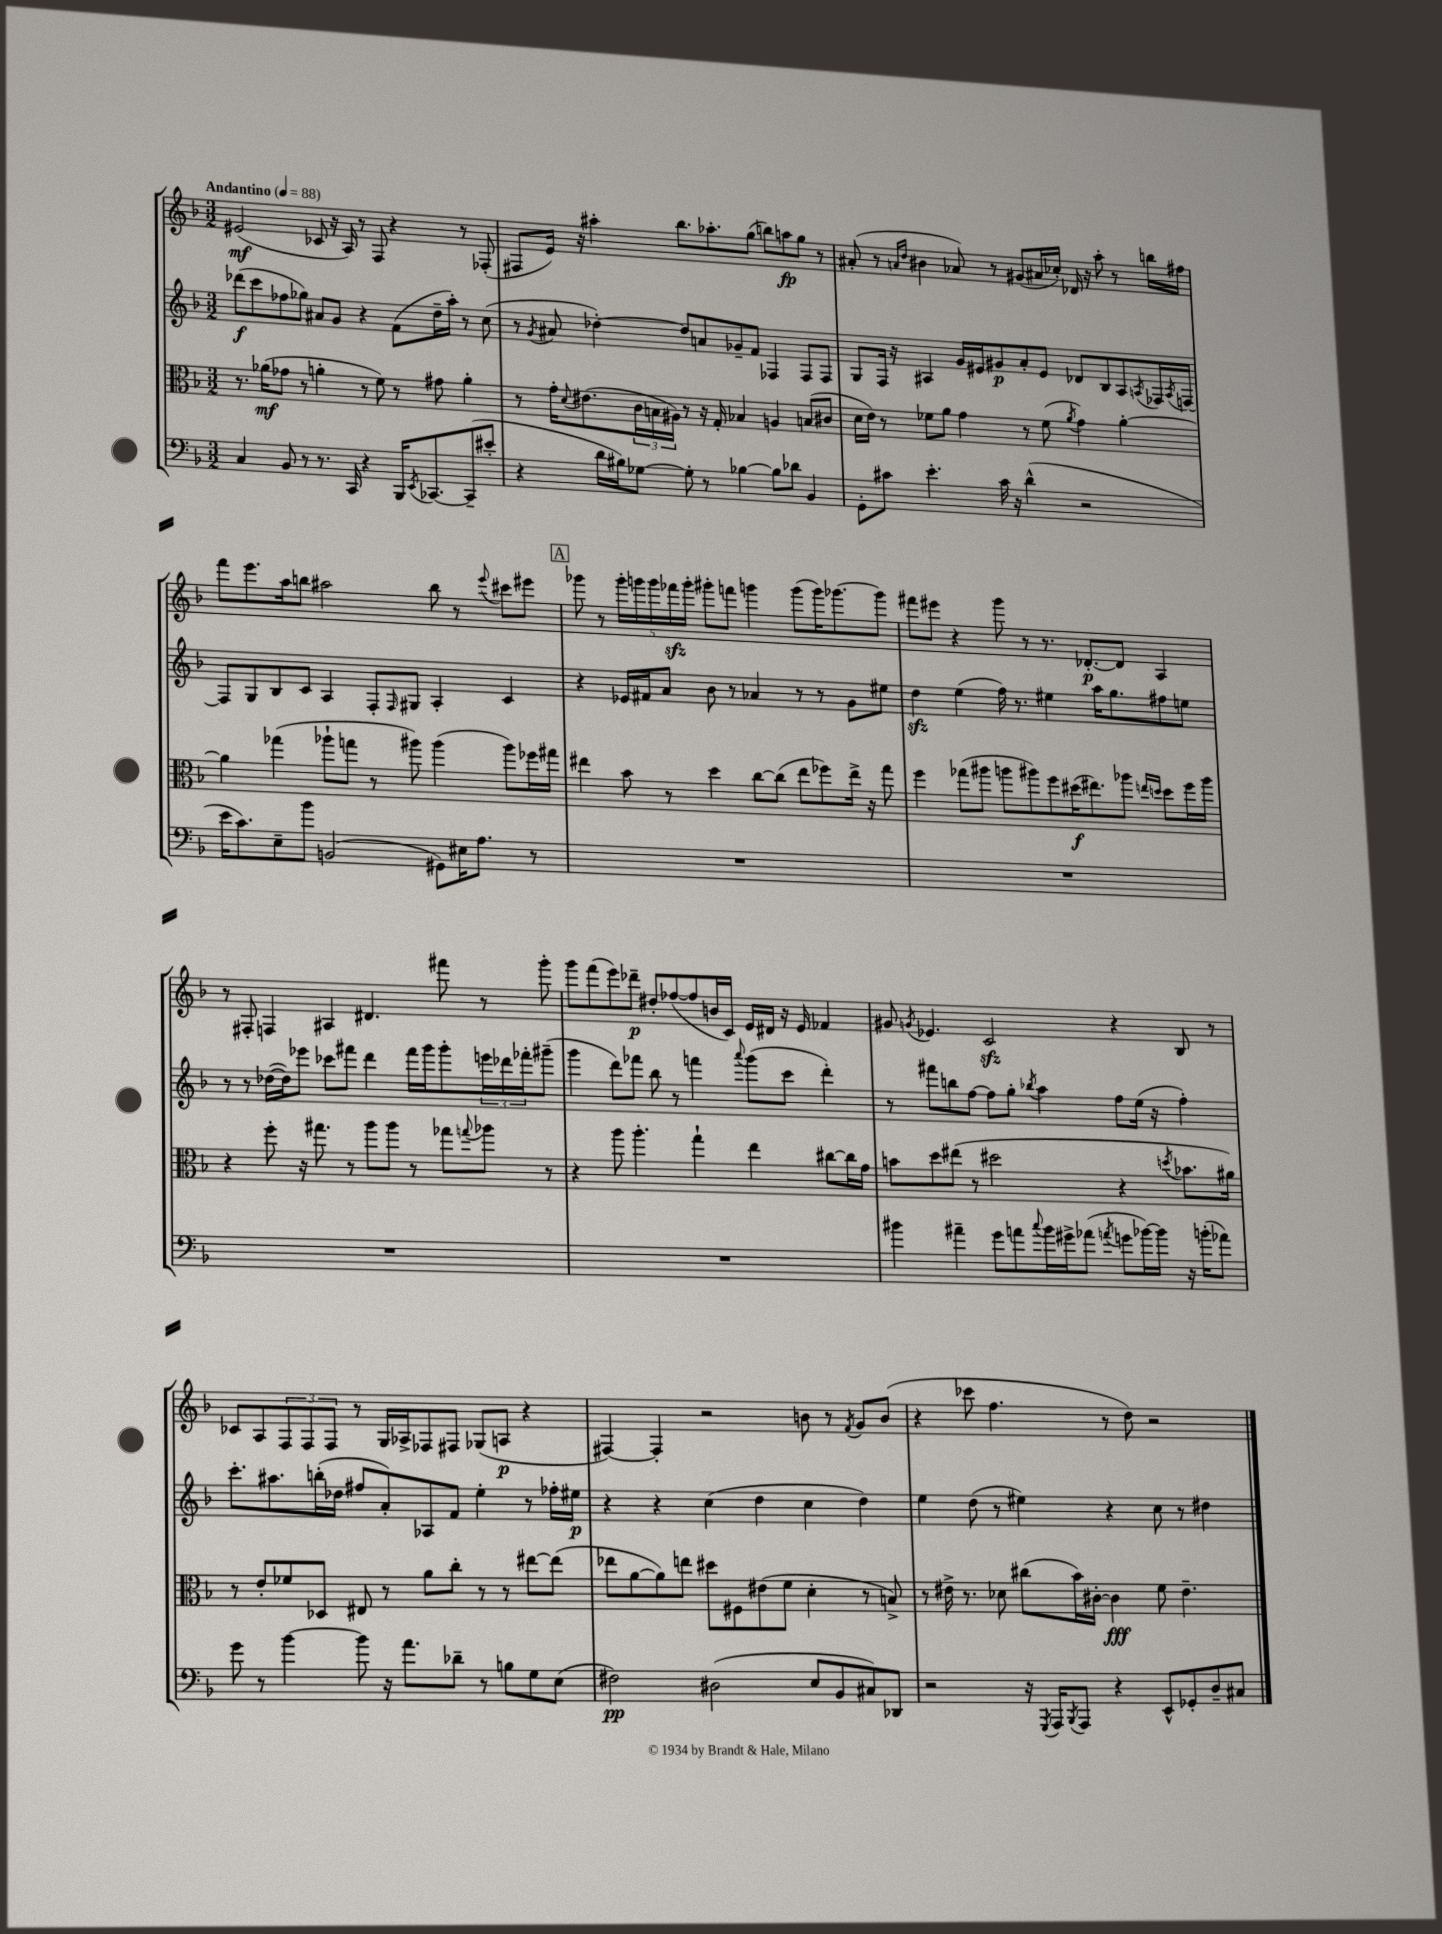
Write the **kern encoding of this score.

**kern	**kern	**kern	**kern
*staff4	*staff3	*staff2	*staff1
*clefF4	*clefC3	*clefG2	*clefG2
*k[b-]	*k[b-]	*k[b-]	*k[b-]
*M3/2	*M3/2	*M3/2	*M3/2
*MM88	*MM88	*MM88	*MM88
4C/	8.r	(8ddd-\L	(2e#/
.	.	8ccc\	.
.	(16a-\LK	.	.
8BB-/	8g-\J	8ff-\	.
8r	8r	8gg-\J)	.
8.r	4a'\	8a#/L	8c-/
.	.	8g/J	16r
16CC/	.	.	16A/)
4r	8r	4r	8r
.	8f\)	.	8F/
16BBB-/LK	8r	(8f\L	4r
8qEE/	.	.	.
[8.CC-/	.	.	.
.	8g#\	16dd~\L	.
.	.	16aa'\JJ)	.
(8CC-~/]	4a'\	8r	8r
8e#'/J	.	(8cc\	(8F-'/
=	=	=	=
4r	8r	8r	8F#/L
.	.	8qg/	.
.	16g'\LK	8a#/	16e/Jk)
.	8qqd/	.	.
.	(8.e#\	.	16r
16d\LL	.	[4dd-'\)	4aa#'\
16B#\J)	.	.	.
[8G-\J	24c\L	.	.
.	24B\	.	.
.	24A#\JJ)	.	.
8G-'\]	8r	8dd-/]L	8.bb-\L
8r	16r	8a/	.
.	16G'/	.	8.aa-'\
[4B-\	4B-/	8g-~/	.
.	.	8f/J	(8gg\J
8B-\]L	4A/	4F-/	8bb\L)
8d-\J	.	.	8aa\
4BB-/	(8B/L	8F-/L	8gg\J
.	8c#/J	8F-/J	8r
=	=	=	=
8GG'\L	16d\LL	8G/L	(8a#'/
.	16e\JJ)	.	.
8c#\J	8r	16F/Jk	8r
.	.	16r	.
.	.	.	16qqa/LL
.	.	.	16qqdd/JJ
4.e'\	8f-\L	4A#/	4b#\
.	8a\J	.	.
.	4g\	16g/LL	8a-/)
.	.	16e#/J	.
16c#\	.	8g#/	8r
16r	.	.	.
(4d^^\	8r	8a'/	(8g#/L
.	(8f-\	8e#/J	16a#/L
.	.	.	16cc-'/JJ)
.	8qa/	.	.
2r	4g\)	8d-/L	16d-/
.	.	.	16r
.	.	8B-/	8aa'\
.	[4a'\	8A#/	8r
.	.	8qA/	.
.	.	16F-/L	16bb\LL
.	.	8qA/	.
.	.	[16F/JJ	16ff#\JJ
=	=	=	=
16e\LK	4a\]	8F/]L	8fff\L
8.c\)	.	.	.
.	.	8G/	8.eee\
8E~\	(4gg-\	8B-/	.
.	.	.	16aa\k
8b-\J	.	8c/J	8bb\J
(2BB/	8aa-`\L	4A/	2aa#\
.	8gg\J	.	.
.	8r	8F'/L	.
.	.	16qqF/	.
.	8aa#\)	8G#/J	.
8GG#\L)	(4aa#\	4A'/	8bb\
16E#\K	.	.	8r
8.A\J	.	.	.
.	.	.	8qqeee/
.	8aa#\L)	4c/	8ccc#\L
8r	16ff-\L	.	8eee#\J
.	16gg#\JJ	.	.
=	=	=	=
1.r	4ee#\	4r	8ggg-\
.	.	.	8r
.	8b-\	16e-/LL	20ggg-'\LL
.	.	.	20ggg\
.	.	16f#/J	.
.	.	.	20ggg\
.	8r	8a/J	.
.	.	.	20fff-\
.	.	.	20ggg'\JJ
.	4dd\	8b-\	8ggg#'\L
.	.	8r	8fff\J
.	[8cc\L	4a-/	4ggg\
.	(8cc\]J	.	.
.	8ee#\L	8r	(8ggg\L
.	8ff-\)	8r	16ggg\K)
.	.	.	[8.ggg-\
.	16ee#^\Jk	8g\L	.
.	16r	.	.
.	8gg\	8ee#\J	8ggg-\]J
=	=	=	=
1.r	4ff\	4dd\	8fff#\L
.	.	.	8eee#\J
.	(8gg-\L	(4ee\	4r
.	8aa#\J	.	.
.	8aa\L	16ff\)	8ggg\
.	.	8.r	.
.	8aa#\)	.	8r
.	8ff\	4ee#\	8.r
.	(16dd#\K	.	.
.	8.ee#\)	.	[8.d-'/L
.	.	16aa\LK	.
.	.	8.gg\	.
.	8aa-\J	.	8d-/]J
.	16qqee/LL	.	.
.	16qqdd/JJ	.	.
.	8dd\L	8ff#\	4A/
.	16ff\L	8ee\J	.
.	16aa-\JJ	.	.
=	=	=	=
1.r	4r	8r	8r
.	.	8r	8F#'/
.	8ff'\	([16dd-\LL	4F/
.	.	16dd-\]J)	.
.	16r	8eee-\J	.
.	8.gg#\	.	.
.	.	8ccc-\L	4A#/
.	8r	8fff#\J	.
.	8aa\L	4ddd\	4.d#/
.	8aa\J	.	.
.	8r	16fff#\LL	.
.	.	16ggg\J	.
.	8gg-\L	8ggg'\	8fff#\
.	8qqgg/	.	.
.	8aa-\J	24eee\L	8r
.	.	24ddd-\	.
.	.	24fff-'\J	.
.	8r	(8ggg#~\J	8ggg'\
=	=	=	=
1.r	4r	4ggg\	8ggg\L
.	.	.	(8fff\
.	8aa\	8ddd\L)	8eee\)
.	4.aa'\	8fff-\J	8ddd-~\J
.	.	8bb-\	8dd#'/L
.	.	8r	([8ff-/
.	4gg`\	4fff\	8ff-/]
.	.	.	16b/L
.	.	.	16c/JJ)
.	.	8qqaaa/	.
.	4ee\	(8ggg\L	16e/LL
.	.	.	16d#/JJ
.	.	8ccc\J	16r
.	.	.	16e/
.	[8cc#\L	4ddd'\)	4f-/
.	16cc#\]L	.	.
.	16g\JJ	.	.
=	=	=	=
4b#\	8b\L	8r	8g#/
.	.	.	8qg/
.	8dd\	8fff#\L	4.e-/
4a#~\	(8ee#\J	8bb\	.
.	8r	[8ff\J	.
8g\L	2dd#\	8ff\]L	2c/
8a\	.	8gg'\J	.
8qqcc/	.	8qbb-/	.
16b#\L	.	4aa\	.
16g#^\J	.	.	.
(8a-\J	.	.	.
8qa/	.	.	.
8g\L	4r	8ff\L	4r
[16b-\L)	.	(16ee\Jk	.
16b-\]JJ	.	16r	.
.	8qdd/	.	.
16r	8.b-\L	4ff'\)	8B-/
(16b'\LK	.	.	.
8a-\J)	.	.	8r
.	16a#\Jk)	.	.
=	=	=	=
8g\	8r	8.ccc'\L	8c-/L
8r	8e'/L	.	8A/
.	.	8.aa#\	.
[4b-\	8f-/	.	12F/
.	.	.	12F/
.	8D-/J	(16bb'\L	.
.	.	.	12F/J
.	.	16dd-\JJ	.
8b-\]	8E#/	8ff#/L	8r
16r	8r	8a'/)	16G/LL
8.a\L	.	.	16A-^/J
.	8a\L	8A-/	8F-/
8d-~\J	8cc'\J	8f/J	8F#/J
8r	8r	4ee'\	(8G-/L
8B\L	8r	.	8A/J
8G\	[8ee#\L	8r	4r
(8E\J	(8ee#\]J	16ff-'\LL	.
.	.	16ee#\JJ	.
=	=	=	=
2F#\)	8ee-\L	4r	[4F#/)
.	[8a\	.	.
.	8a\])	4r	4F#'/]
.	8ee\J	.	.
(2D#\	8dd#\L	(4cc\	2r
.	8F#\	.	.
.	(8e#\	4dd\	.
.	8f\J	.	.
8E/L	4d'\	4cc\	8b\
8BB-/	.	.	8r
.	.	.	8qf/
8C#/)	8r	4dd\)	8g/L
8DD-/J	8B^/)	.	(8b/J
=	=	=	=
2r	8r	4ee\	4r
.	16e#^\	.	.
.	8.r	.	.
.	.	(8dd\	8ccc-\
.	8d-\	8r	4.ff\
16r	(8cc#\L	4ee#\)	.
8qGGG/	.	.	.
16AAA/LK	.	.	.
8qBBB-/	.	.	.
8AAA/J	16b-\L)	.	.
.	[16c#'\JJ	.	.
4r	4c#\]	4r	8r
.	.	.	8dd\)
8EE^^/L	8f\	8cc\	2r
8GG-'/	4.e#~\	8r	.
8D~/	.	4dd#\	.
8C#/J	.	.	.
==	==	==	==
*-	*-	*-	*-
